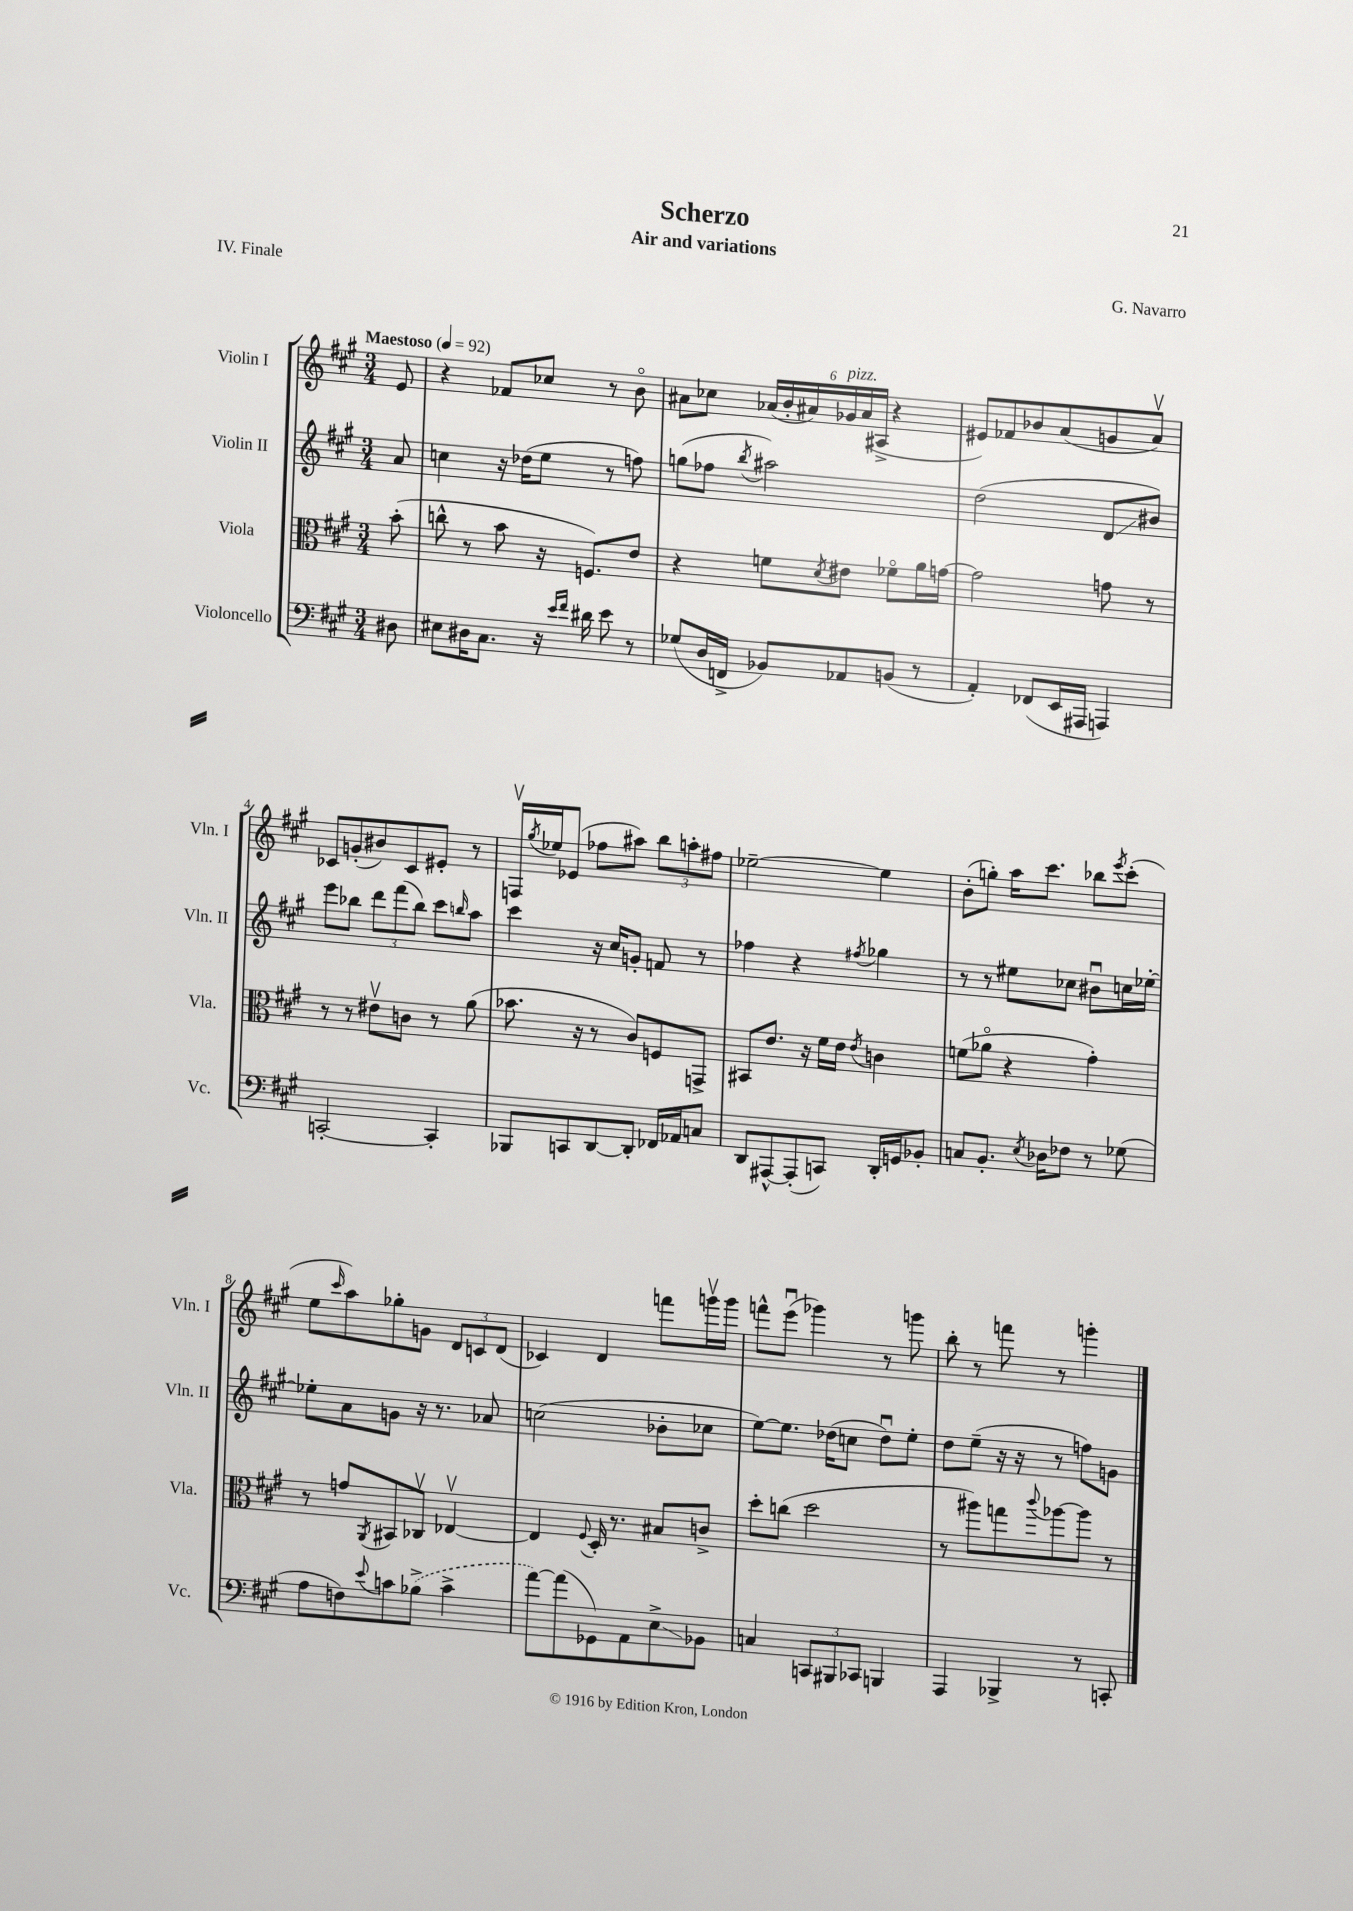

**kern	**kern	**kern	**kern
*staff4	*staff3	*staff2	*staff1
*clefF4	*clefC3	*clefG2	*clefG2
*k[f#c#g#]	*k[f#c#g#]	*k[f#c#g#]	*k[f#c#g#]
*M3/4	*M3/4	*M3/4	*M3/4
*MM92	*MM92	*MM92	*MM92
8D#	(8b'	8a	8e
=	=	=	=
8E#	8cc^^	4cc	4r
16D#	8r	.	.
8.C#	.	.	.
.	8b	16r	8f-
.	.	(16dd-	.
16r	16r	8ee	8cc-
16qqe	.	.	.
16qqf#	.	.	.
16d#	8.F)	.	.
8e	.	8r	8r
8r	8e	8ff)	8bo
=	=	=	=
(8G-	4r	(8gg	8a#
16D	.	8ff-	8cc-
16FF^	.	.	.
.	.	8qbb	.
8BB-)	8f	2aa#)	(24a-
.	.	.	24b'
.	.	.	24a#)
.	8qd	.	.
8AA-	8e#	.	24g-
.	.	.	(24a#
.	.	.	24A#^
(8BB	8f-o	.	4r
8r	16a	.	.
.	[16g	.	.
=	=	=	=
4AA')	2g]	(2dd	8e#)
.	.	.	8f-
(8FF-	.	.	8b-
16EE	.	.	(8a
16AAA#	.	.	.
4AAA)	8g	8d	8g
.	8r	8b#)	8av)
=	=	=	=
[2CC'	8r	8eee	8c-
.	8r	8bb-	(8g'
.	8e#v	12ddd	8b#)
.	.	(12fff#	.
.	8c	.	8c-
.	.	12bb-)	.
4CC']	8r	8ccc#	8e#'
.	.	16qqbb	.
.	(8a	8aa	8r
=	=	=	=
8BBB-	8.b-	4ccc#	16Fv
.	.	.	8qgg#
.	.	.	16ee-
8CC	.	.	(8e-
.	16r	.	.
[8DD	8r	16r	8ff-
.	.	16cc#	.
8DD']	8c#)	8g'	8aa#)
16FF-	8F	8f	12bb
16AA-	.	.	.
.	.	.	12aa'
8C	8GG^	8r	.
.	.	.	12ff#
=	=	=	=
8DD	8BB#	4ff-	[2ee-~
[8AAA#^^	8.e	.	.
(8AAA#']	.	4r	.
.	16r	.	.
8CC)	16f#	.	.
.	16e	.	.
.	8qe	8qff#	.
16DD'	4c	4gg-	4ee-]
16GG	.	.	.
8BB-'	.	.	.
=	=	=	=
8C	(8f	8r	(8b'
8.BB'	8a-o	8r	8gg')
.	4r	8ee#	16aa
8qE	.	.	.
16D-	.	.	8.ccc#
8F-	.	8cc-	.
8r	4g#')	8b#u	8bb-
.	.	.	8qeee
(8G-	.	16cc	(8ccc#'
.	.	[16ee-'	.
=	=	=	=
8A	8r	8ee-']	8ee
.	.	.	16qqccc#
8F)	8g	8a	8aa)
8qqe	8qAA	.	.
8c	8BB#	8g	8gg-'
(8B-^	8C-v	16r	8g
.	.	8.r	.
4c^	[4E-v	.	12d
.	.	.	12c
.	.	8a-	.
.	.	.	(12d
=	=	=	=
[8a)	4E-]	(2cc	4c-)
(8a]	.	.	.
.	8qqF#	.	.
8GG-)	16D'	.	4d
.	8.r	.	.
8AA	.	.	.
8E^	8B#	8b-'	8fff
8BB-	8c^	8cc-	16gggv
.	.	.	16ggg
=	=	=	=
4C	8dd'	[8ee)	8fff^^
.	(8cc	8.ee]	(8eeeu
12CC	2dd	.	4ggg-)
.	.	(16dd-	.
12BBB#	.	.	.
.	.	8cc	.
12CC-	.	.	.
4BBB	.	8dd-u)	8r
.	.	8ee'	8ggg
=	=	=	=
4AAA	8r	8dd	8bb'
.	8aa#)	(8ee~	8r
4BBB-^	8gg	16r	8fff
.	.	16r	.
.	8qqccc#	.	.
.	[8aa-	8r	8r
8r	8aa-]	8ff)	4ggg'
8CC'	8r	8g	.
==	==	==	==
*-	*-	*-	*-
